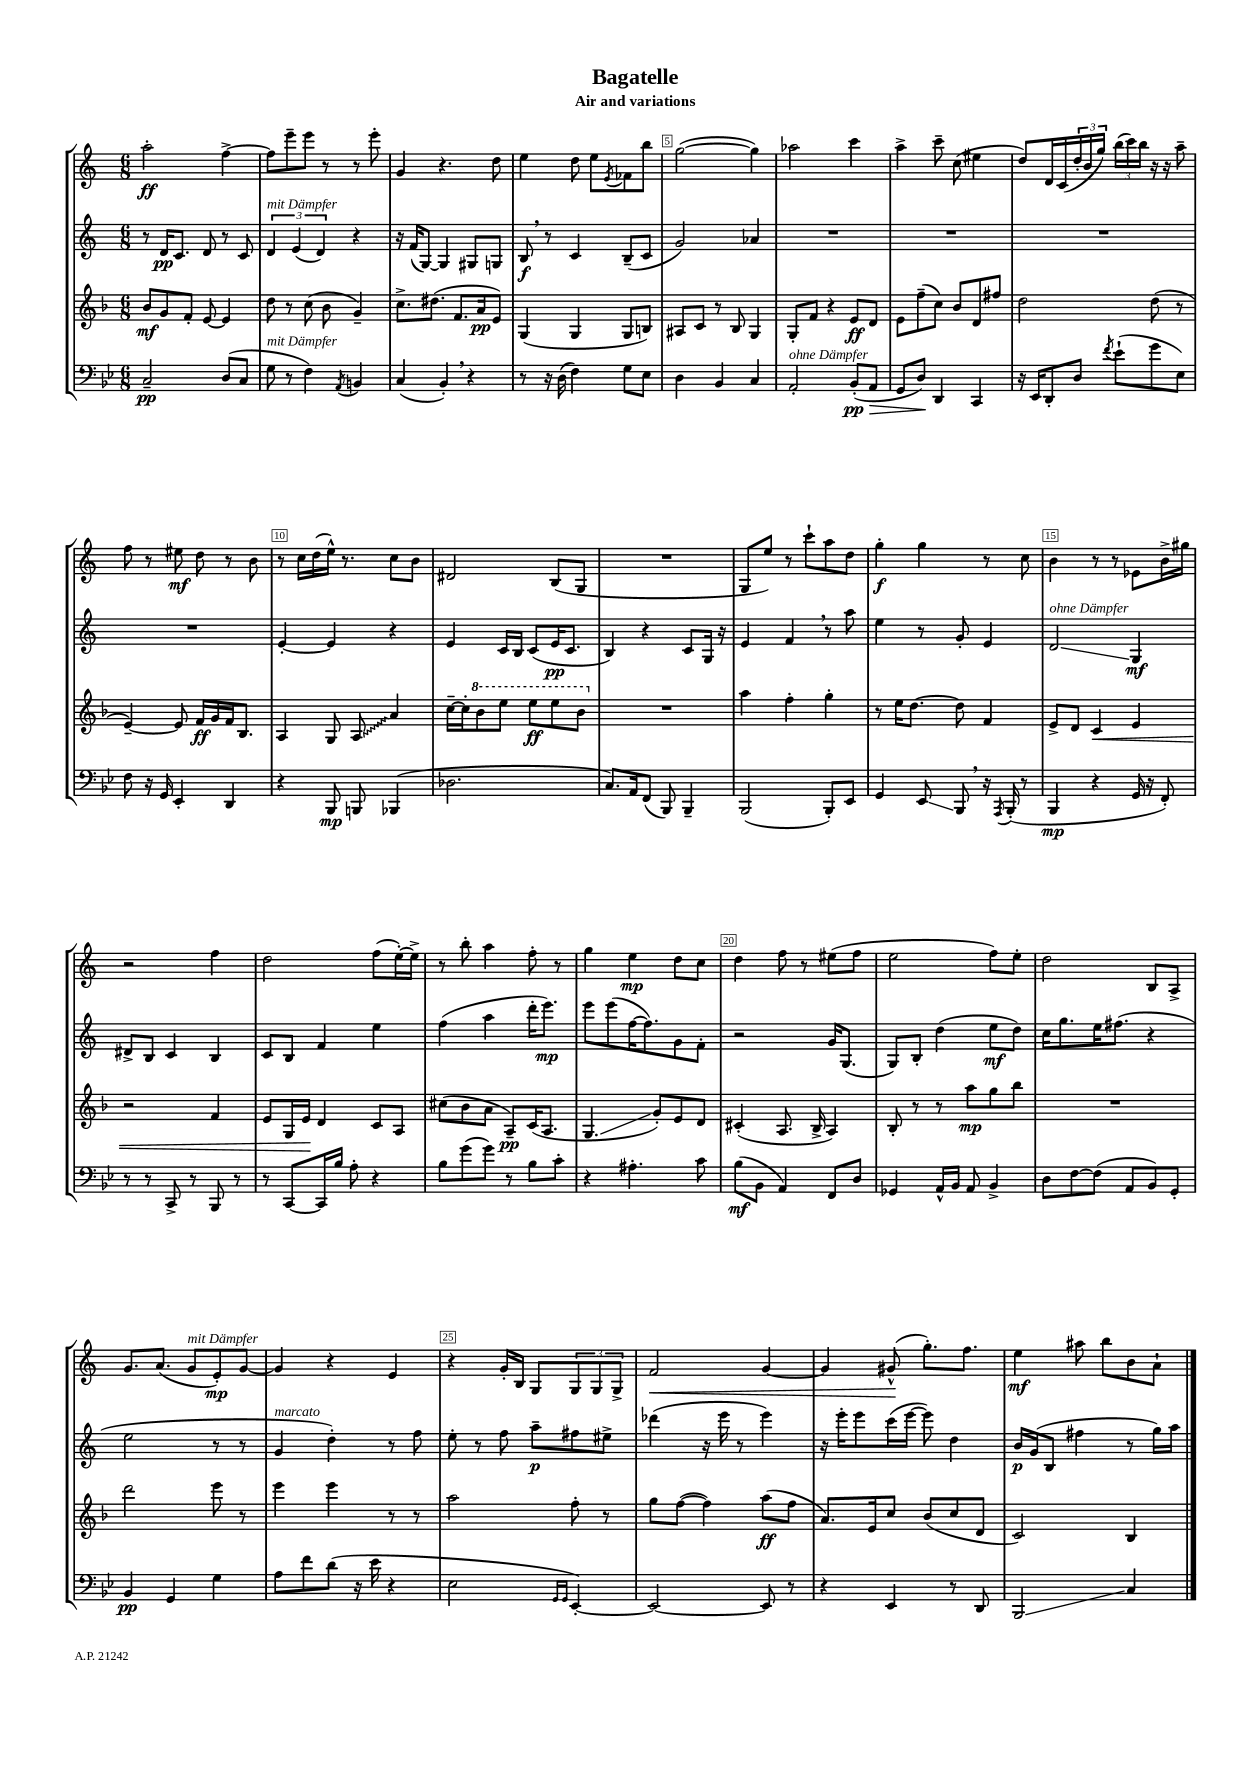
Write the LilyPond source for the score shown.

\header { title = "Bagatelle" subtitle = "Air and variations" }
<<
\new StaffGroup <<
\new Staff = "s0" {
    \clef treble \key c \major \numericTimeSignature \time 6/8
    a''2-.\ff f''4~-> |
    f''8 e'''8-- e'''8 r8 r8 e'''8-. |
    g'4 r4. d''8 |
    e''4 d''8 e''8 \acciaccatura { e'8 } fes'8 b''8 |
    g''2~( g''4) |
    aes''2 c'''4 |
    a''4-> c'''8-- c''8( eis''4 |
    d''8) d'16 c'16( \tuplet 3/2 { d''16-. b'16 g''16) } \tuplet 3/2 { b''16( c'''16) b''16 } r16 r16 a''8-- |
    f''8 r8 eis''8\mf d''8 r8 b'8 |
    r8 c''16 d''16( e''16-^) r8. c''8 b'8 |
    dis'2 b8( g8 |
    R2. |
    g8 e''8) r8 c'''8-! a''8 d''8 |
    g''4-.\f g''4 r8 c''8 |
    b'4 r8 r8 ees'8 b'16-> gis''16 |
    r2 f''4 |
    d''2 f''8( e''16~-.) e''16-> |
    r8 b''8-. a''4 f''8-. r8 |
    g''4 e''4\mp d''8 c''8 |
    d''4 f''8 r8 eis''8( f''8 |
    e''2 f''8) e''8-. |
    d''2 b8 a8-> |
    g'8. a'8.( g'8^\markup { \italic "mit Dämpfer" } e'8-.\mp) g'8~ |
    g'4 r4 e'4 |
    r4 g'16-. b16 g8 \tuplet 3/2 { g8 g8 g8-> } |
    f'2\< g'4~ |
    g'4 gis'8-^\!( g''8.-.) f''8. |
    e''4\mf ais''8 b''8 b'8 a'8-! \bar "|." |
}
\new Staff = "s1" {
    \clef treble \key c \major \numericTimeSignature \time 6/8
    r8 d'16\pp c'8. d'8 r8 c'8 |
    \tuplet 3/2 { d'4^\markup { \italic "mit Dämpfer" } e'4( d'4) } r4 |
    r16 f'16( g8~) g4 gis8 g8 |
    b8\f \breathe r8 c'4 b8--( c'8 |
    g'2) aes'4 |
    R2. |
    R2. |
    R2. |
    R2. |
    e'4~-. e'4 r4 |
    e'4 c'16 b16 c'8( e'16\pp c'8. |
    b4) r4 c'8 g16 r16 |
    e'4 f'4 \breathe r8 a''8 |
    e''4 r8 g'8-. e'4 |
    d'2\glissando^\markup { \italic "ohne Dämpfer" } g4\mf |
    dis'8-> b8 c'4 b4 |
    c'8 b8 f'4 e''4 |
    f''4( a''4 d'''16-. e'''8.\mp) |
    e'''8 e'''8( f''16~ f''8.) g'8 f'8-. |
    r2 g'16 g8.( |
    g8) b8-. d''4( e''8\mf d''8) |
    c''16 g''8. e''16 fis''8.( r4 |
    e''2 r8 r8 |
    g'4^\markup { \italic "marcato" } d''4-.) r8 f''8 |
    e''8-. r8 f''8 a''8--\p fis''8 eis''8-> |
    des'''4( r16 e'''16 r8 e'''4) |
    r16 e'''16-. e'''8 c'''16( e'''16~ e'''8) d''4 |
    b'16\p g'16( b8 fis''4 r8 g''16) a''16 \bar "|." |
}
\new Staff = "s2" {
    \clef treble \key f \major \numericTimeSignature \time 6/8
    bes'8\mf g'8 f'8-. e'8~ e'4 |
    d''8 r8 c''8( bes'8 g'4--) |
    c''8.-> dis''8.( f'8. a'16\pp e'8) |
    g4( g4 g8 b8) |
    ais8 c'8 r8 bes8 g4 |
    g8-. f'8 r4 e'8\ff d'8 |
    e'8 f''8--( c''8) bes'8 d'8 fis''8 |
    d''2 d''8( r8 |
    e'4~--) e'8 f'16\ff g'16 f'16 bes8. |
    a4 g8 \once \override Glissando.style = #'zigzag a8\glissando a'4 |
    c''16~-- c''16-. \ottava #1 bes''8 e'''8 e'''8\ff e'''8 bes''8 \ottava #0 |
    R2. |
    a''4 f''4-. g''4-. |
    r8 e''16 d''8.~ d''8 f'4 |
    e'8-> d'8 c'4\< e'4 |
    r2 f'4 |
    e'8 g16 e'16\! d'4 c'8 a8 |
    cis''8( bes'8 a'8 a8--\pp) c'16( a8. |
    g4.\glissando g'8-.) e'8 d'8 |
    cis'4-.( a8. bes16-> a4) |
    bes8-. r8 r8 a''8\mp g''8 bes''8 |
    R2. |
    d'''2 e'''8 r8 |
    e'''4 e'''4 r8 r8 |
    a''2 f''8-. r8 |
    g''8 f''8~( f''4) a''8\ff( f''8 |
    a'8.) e'16 c''8 bes'8( c''8 d'8 |
    c'2) bes4 \bar "|." |
}
\new Staff = "s3" {
    \clef bass \key bes \major \numericTimeSignature \time 6/8
    c2--\pp d8( c8 |
    g8^\markup { \italic "mit Dämpfer" } r8 f4) \acciaccatura { a,8 } b,4 |
    c4( bes,4-.) \breathe r4 |
    r8 r16 d16( f4) g8 ees8 |
    d4 bes,4 c4 |
    a,2-.^\markup { \italic "ohne Dämpfer" } bes,8-.\pp\>( a,8 |
    g,8 d8\!) d,4 c,4 |
    r16 ees,16 d,8-. d8 \acciaccatura { f'8 } ees'8-!( g'8 ees8) |
    f8 r16 g,16 ees,4-. d,4 |
    r4 bes,,8\mp b,,8 bes,,4( |
    des2. |
    c8.) a,16 f,8( bes,,8) bes,,4-- |
    bes,,2( bes,,8-.) ees,8 |
    g,4 ees,8\glissando bes,,8 \breathe r16 \acciaccatura { a,,8 } bes,,16-.( r8 |
    bes,,4\mp r4 g,16 r16 f,8-.) |
    r8 r8 c,8-> r8 bes,,8 r8 |
    r8 c,8~ c,16 bes16 a8-. r4 |
    bes8 g'8( g'8) r8 bes8 c'8-. |
    r4 ais4.-. c'8 |
    bes8\mf( bes,8 a,4) f,8 d8 |
    ges,4 a,16-^ bes,16 a,8 bes,4-> |
    d8 f8~ f8( a,8 bes,8) g,8-. |
    bes,4\pp g,4 g4 |
    a8 f'8 d'8( r16 ees'16 r4 |
    ees2 \grace { g,16 g,16 } ees,4~-.) |
    ees,2~ ees,8 r8 |
    r4 ees,4 r8 d,8 |
    bes,,2\glissando c4 \bar "|." |
}
>>
>>
\layout { \context { \Score \override BarNumber.break-visibility = ##(#f #t #t) barNumberVisibility = #(every-nth-bar-number-visible 5) \override BarNumber.stencil = #(make-stencil-boxer 0.1 0.3 ly:text-interface::print) } }
